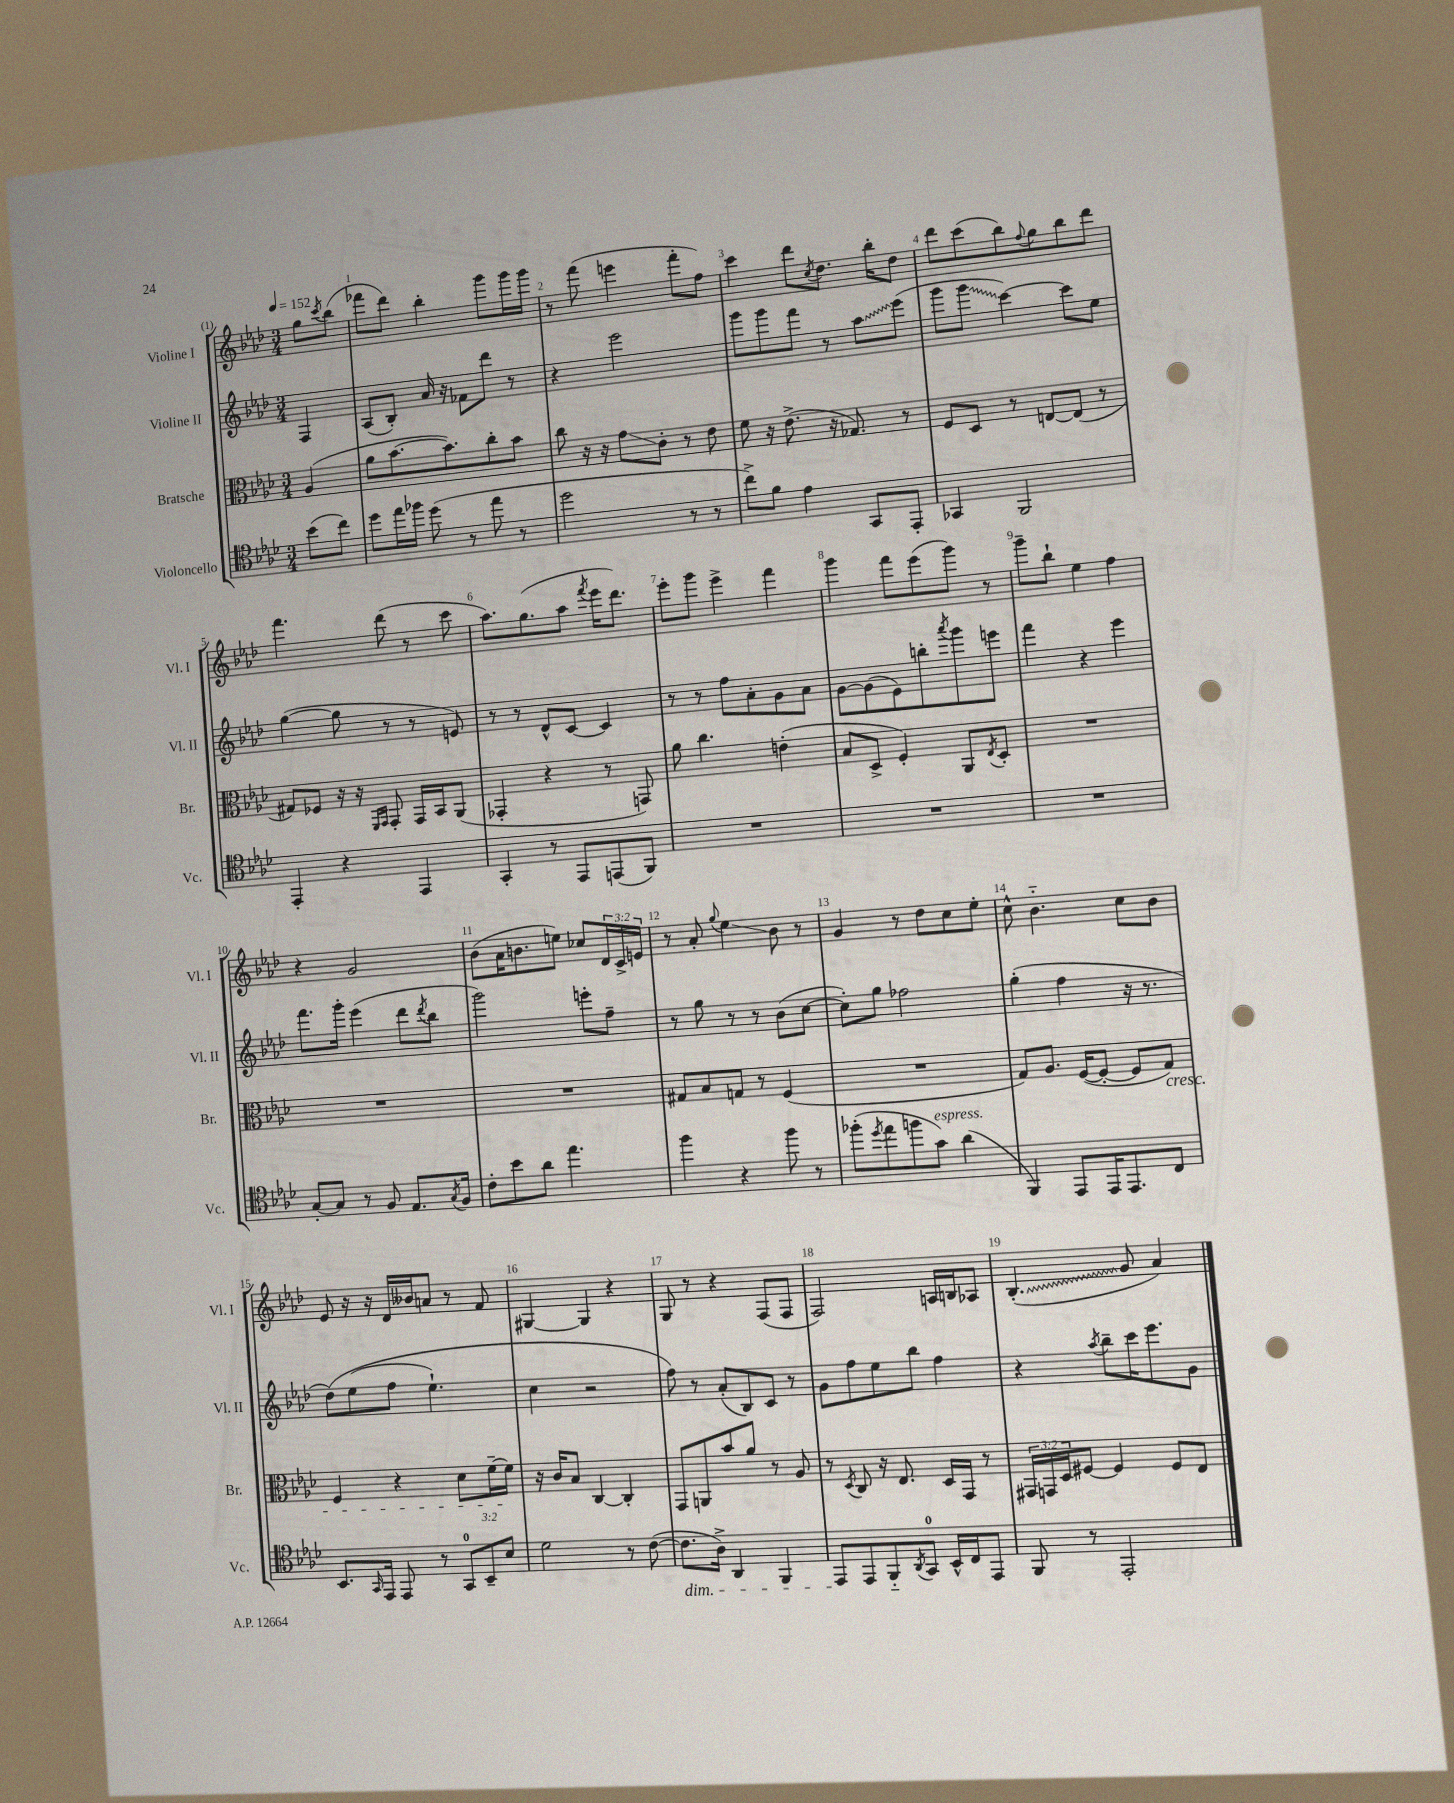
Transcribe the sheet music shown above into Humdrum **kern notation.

**kern	**kern	**kern	**kern
*staff4	*staff3	*staff2	*staff1
*clefC4	*clefC3	*clefG2	*clefG2
*k[b-e-a-d-]	*k[b-e-a-d-]	*k[b-e-a-d-]	*k[b-e-a-d-]
*M3/4	*M3/4	*M3/4	*M3/4
*MM152	*MM152	*MM152	*MM152
(8b-	(4A-	4F	8gg
.	.	.	8qccc
8cc)	.	.	(8bb-
=	=	=	=
8dd-	8a-	(8A-	8fff-
16ee-	[8.b-	8B-')	8ddd-)
16ff-	.	.	.
(8dd-	.	16a-	4bb-'
.	8.b-])	16r	.
8r	.	8f-	.
8ee-	8cc'	8ddd-	8ggg
8r	8b-	8r	16ggg
.	.	.	16ggg
=	=	=	=
2dd-	8cc	4r	8r
.	16r	.	(8fff
.	16r	.	.
.	8g	2eee-	4eee
.	8c'	.	.
8r	8r	.	8fff'
8r	8e-	.	8ff)
=	=	=	=
8cc^)	8f	8ggg	4ccc
8f	16r	8ggg	.
.	(8.e-^	.	.
4e-	.	8fff	8ddd-
.	.	.	8qcc
.	16r	8r	8.dd-
.	8.G-)	.	.
8GG	.	8aa-	.
.	.	.	16bb-'
8EE-'	8r	(8eee-	8dd-
=	=	=	=
4GG-	8F	8ggg	8ddd-
.	8D-	8ggg	(8ccc
2FF	8r	[4ccc)	8bb-)
.	.	.	8qqff
.	[8E	.	8gg
.	(8E]	8ccc]	8bb-
.	8r	8ee-	8ddd-
=	=	=	=
4EE-'	8G#)	([4gg	4.fff
.	8F-	.	.
4r	16r	8gg]	.
.	16r	.	.
.	16qqFF	.	.
.	16qqGG	.	.
.	8GG'	8r	(8ddd-
4EE-	16GG	8r	8r
.	16BB-	.	.
.	(8AA-	8e)	8ccc
=	=	=	=
4GG'	4GG-'	8r	8.aa-)
.	.	8r	.
.	.	.	(8.gg
8r	4r	8d-^^	.
8EE-	.	[8c	8aa-
.	.	.	8qfff
(8EE	8r	4c]	16eee-
.	.	.	8.ddd-)
8FF)	8GG)	.	.
=	=	=	=
2.r	8a-	8r	8eee-'
.	4.cc	8r	8ggg
.	.	8ff	4eee-^
.	.	8a-'	.
.	(4e'	8g	4fff
.	.	8a-	.
=	=	=	=
2.r	8B-	[8g	4ggg
.	8D-^	(8g]	.
.	4F')	8e-)	8fff
.	.	8bb'	(8eee-
.	.	8qaaa-	.
.	8AA-	8ggg	8ggg)
.	8qE-	.	.
.	8D-'	8eee	8r
=	=	=	=
2.r	2.r	4fff	8ggg~
.	.	.	8bb-`
.	.	4r	4ee-
.	.	4eee-	4ff
=	=	=	=
[8G'	2.r	8.fff	4r
8G]	.	.	.
.	.	16ggg'	.
8r	.	(4eee-	2g
8F	.	.	.
8.E-	.	8ddd-	.
.	.	8qddd-	.
.	.	8bb-	.
8qG	.	.	.
16F	.	.	.
=	=	=	=
8c'	2.r	2ggg)	(8b-
8b-	.	.	16a-
.	.	.	8.b
8a-	.	.	.
4.ee-	.	.	8ee)
.	.	8eee'	8cc-
.	.	8ff~	24d-
.	.	.	24c^
.	.	.	24e
=	=	=	=
4ff	8G#	8r	8r
.	8B-	8gg	8a-'
.	.	.	8qqgg
4r	8G	8r	4ee-
.	8r	8r	.
8ff	(4F	(8b-	8b-
8r	.	[8cc	8r
=	=	=	=
(8ff-'	2.r	8cc'])	4g
8qdd-	.	.	.
8ee-	.	8gg	.
8ff	.	2ff-	8r
8g)	.	.	8dd-
(4a-	.	.	8cc
.	.	.	8ee-'
=	=	=	=
4FF)	8G)	(4gg'	8cc^^
.	8.A-	.	4.b-'~
8EE-	.	4ff	.
.	([16F	.	.
16EE-	8F'_	.	.
8.EE-	.	.	.
.	8F]	16r	8cc
.	.	8.r	.
8C	8G)	.	8b-
=	=	=	=
8.BB-	4F	&(8dd-)	8e-
.	.	(8ee-	16r
16qqGG	.	.	.
16EE-	.	.	16r
8EE-	4r	8ff	16d-
.	.	.	16b--
8r	.	4.ee-`)	8a
12GG	8d-	.	8r
12BB-~	.	.	.
.	[16f~	.	8f
12B-	.	.	.
.	16f]	.	.
=	=	=	=
2d-	16r	4cc	[4G#
.	16c	.	.
.	8B-	.	.
.	[4C	2r	4G#]
8r	4C']	.	4r
([8c	.	.	.
=	=	=	=
8.c]	8GG	8ff&)	8G
.	8AA	8r	8r
16A-^)	.	.	.
4AA-	8b-	(8a-'	4r
.	8a-	8B-)	.
4FF	8r	8c	(8F
.	8A-	8r	8F
=	=	=	=
8EE-	8r	8g	2F)
.	8qD-	.	.
8EE-	8C	8ff	.
8FF'~	16r	8ee-	.
.	8.E-	.	.
8qAA-	.	.	.
8GG	.	8bb-	.
16BB-^^	16D-	4ff	16A
16C	16GG	.	16B
8EE-	8r	.	8A-
=	=	=	=
8FF	24GG#	4r	(4.B-'
.	24GG	.	.
.	24D-	.	.
8r	[8F#	.	.
.	.	8qaa-	.
2EE-'	4F#]	8bb-~	.
.	.	16ccc	8g
.	.	8.eee-	.
.	8F#	.	4a-)
.	8E-	8g	.
==	==	==	==
*-	*-	*-	*-
